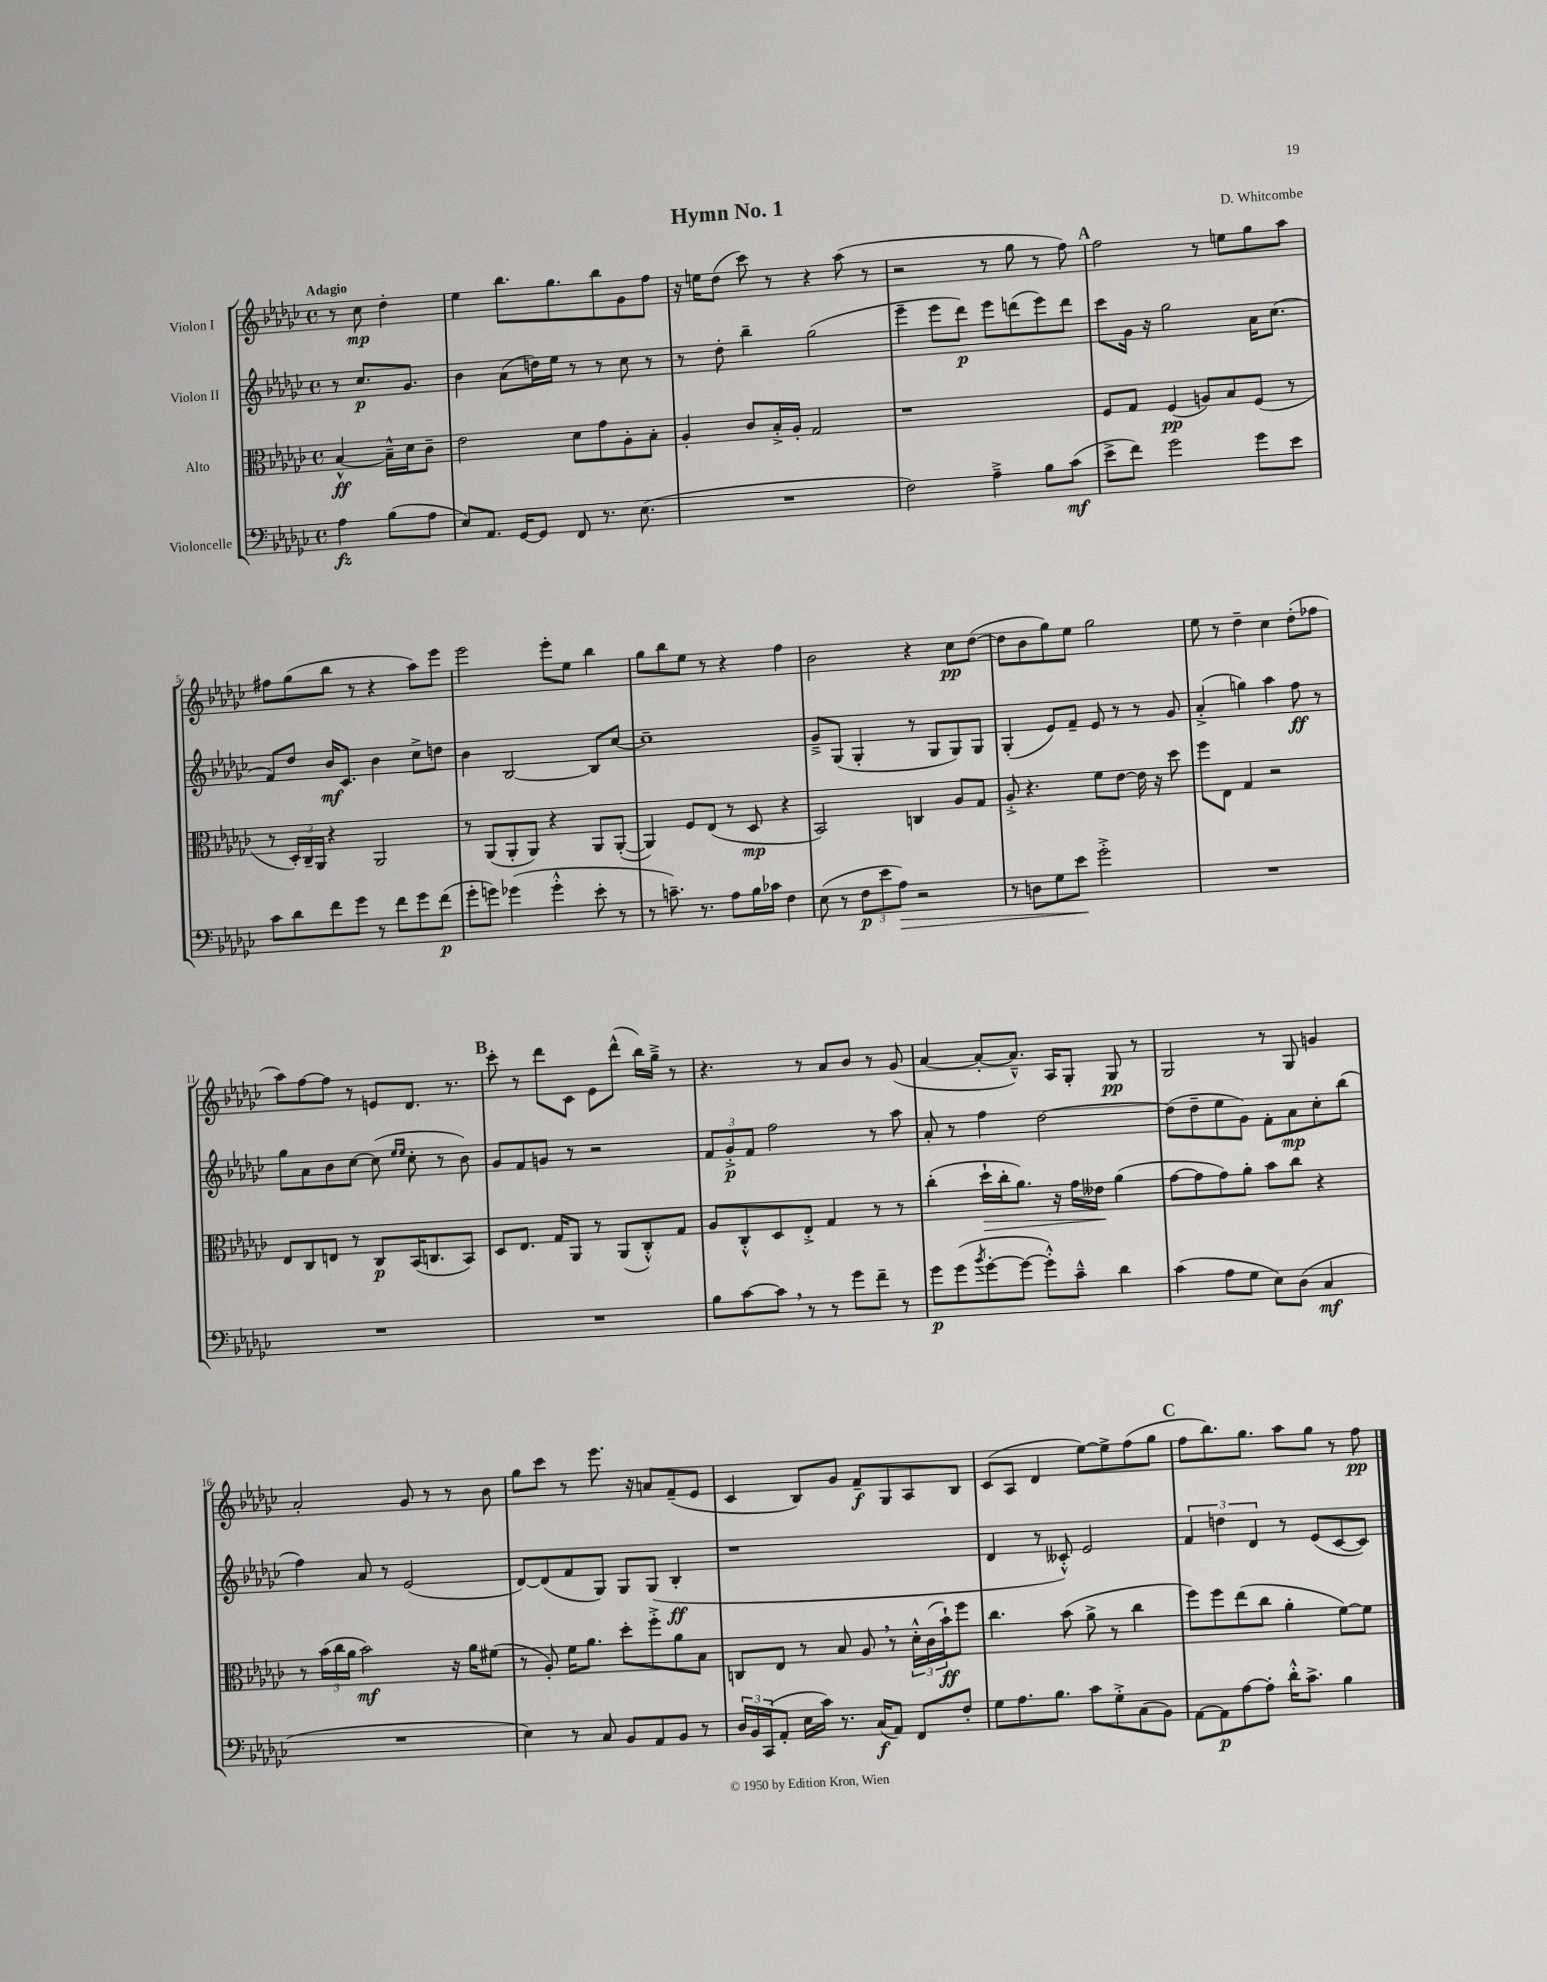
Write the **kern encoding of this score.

**kern	**kern	**kern	**kern
*staff4	*staff3	*staff2	*staff1
*clefF4	*clefC3	*clefG2	*clefG2
*k[b-e-a-d-g-c-]	*k[b-e-a-d-g-c-]	*k[b-e-a-d-g-c-]	*k[b-e-a-d-g-c-]
*M4/4	*M4/4	*M4/4	*M4/4
*met(c)	*met(c)	*met(c)	*met(c)
4A-\	[4B-^^/	8r	8r
.	.	8.cc-/L	8cc-\
(8B-\L	16B-~^^\]LL	.	4dd-'\
.	16d-\J	8.g-/J	.
8A-\J	8c-~\J	.	.
=	=	=	=
8E-/L)	2e-\	4b-\	4ee-\
8.AA-/J	.	.	.
.	.	(8a-\L	8.bb-\L
[16GG-/LK	.	.	.
8GG-/]J	.	16dd\L)	.
.	.	16ee-\JJ	8.gg-\
8FF/	8d-\L	8r	.
8.r	8g-\	8r	8bb-\
.	8A-'\	8cc-\	8g-\
(8.E-\	.	.	.
.	8B-'\J	8r	8ff\J
=	=	=	=
1r	4A-'/	8r	16r
.	.	.	16ee\LK
.	.	8dd-'\	(8dd-\J
.	8c-/L	4bb-~\	8ccc-\)
.	16B-'^/L	.	8r
.	16A-'/JJ	.	.
.	2G-/	(2gg-\	4r
.	.	.	(8aa-\
.	.	.	8r
=	=	=	=
2F\)	1r	4eee-~\	2r
.	.	8eee-\L	.
.	.	8ddd-\J)	.
4A-~^\	.	8eee-\L	8r
.	.	(8ddd\	8gg-\
8B-\L	.	8eee-\)	8r
(8c-\J	.	8ddd\J	8ff\)
=	=	=	=
8e-^\L	8F/L	8ccc-\L	2ff\
8f\J)	8G-/J	16g-\Jk	.
.	.	16r	.
2g-\	(4F/	2gg-\	.
.	8A/L)	.	8r
.	8B-/	.	8ee\L
8g-\L	(8F/J	16a-\LK	8gg-\
.	.	(8.cc-\J	.
8e-\J	8r	.	8aa-\J
=	=	=	=
8c-\L	8r	8f/L)	8ff#\L
8d-\	24D-'/LL)	8dd-/J	(8gg-\
.	24C-~/	.	.
.	24AA-/JJ	.	.
8f\	4r	16b-/LK	8bb-\J
.	.	8.c-/J	.
8g-\J	.	.	8r
8r	2AA-/	4b-\	4r
8f\L	.	.	.
8g-\	.	8cc-^\L	8aa-\L)
(8f\J	.	8dd\J	8eee-\J
=	=	=	=
8g-'\L	8r	4b-\	2eee-\
8g\J)	(8AA-/L	.	.
(4g-\	8AA-'/	[2B-/	.
.	8AA-/J)	.	.
4g-'^^\	4r	.	8eee-'\L
.	.	.	8ee-\J
8e-'\	8AA-/L	8B-/]L	4bb-\
8r	([8AA-'/J	[8cc-/J	.
=	=	=	=
8r	4AA-/])	1cc-~]	8gg-\L
8.c~\)	.	.	8bb-\
.	8F/L	.	8ee-\J
8.r	.	.	.
.	(8E-/J	.	8r
8A-\L	8r	.	4r
16B-\L	8D-/	.	.
16c-\JJ	.	.	.
4F\	4r	.	4ff\
=	=	=	=
(8E-\	2BB-/)	8g-~^/L	2b-\
8r	.	(8G-/J	.
12F\L	.	4G-'/	.
12e-\	.	.	.
12A-\J)	.	.	.
2r	4C/	8r	4r
.	.	8G-/L	.
.	8A-/L	8G-/)	8cc-\L
.	8G-/J	8G-/J	([8dd-\J
=	=	=	=
8r	8A-'^/	(4G-'/	8dd-\]L
8D\L	4.r	.	8b-\
8G-\	.	8e-/L)	8gg-\)
8e-\J	.	8f~/J	8ee-\J
2g-'^\	8f\L	8e-/	2gg-\
.	[8e-\J	8r	.
.	16e-\]	8r	.
.	16r	.	.
.	8dd-\	8g-/	.
=	=	=	=
1r	8ff\L	(4a-'^/	8ee-\
.	8E-\J	.	8r
.	4G-/	4gg\)	4dd-~\
.	2r	4aa-\	4cc-\
.	.	8ff\	(8dd-'\L
.	.	8r	8ff-\J
=	=	=	=
1r	8E-/L	8gg-\L	8aa-\L)
.	8C-/	8a-\	[8ff\
.	8E/J	8b-\	8ff\]J
.	8r	[8cc-\J	8r
.	8C-/L	(8cc-\]	8e/L
.	.	16qqee-/LL	.
.	.	16qqee-/JJ	.
.	(16BB-/K	8cc-'\	8.d-/J
.	8.C/	.	.
.	.	8r	.
.	.	.	8.r
.	8BB-/J)	8b-\)	.
=	=	=	=
1r	8D-/L	8g-/L	8ccc-'\
.	8.E-/J	8f/	8r
.	.	8g/J	8ddd-\L
.	16G-/LK	.	.
.	8AA-/J	8r	8c-\J
.	8r	2r	8e-\L
.	(8AA-/L	.	(8ddd-^^\J
.	8C-'^^/)	.	16bb-\LL)
.	.	.	16gg-~^\JJ
.	8G-/J	.	8r
=	=	=	=
8B-\L	8A-/L	12f/L	4.r
.	.	12g-'^/	.
[8c-\	8C-'^^/	.	.
.	.	12f/J	.
8c-\]J	8D-/	2ff\	.
8r	8E-'^/J	.	8r
8r	4G-/	.	8a-/L
8g-\L	.	.	8b-/J
8f~\J	8r	8r	8r
8r	8r	8aa-\	(8g-/
=	=	=	=
8g-\L	(4cc-'\	8a-'/	[4a-/
(8g-\	.	8r	.
8qb-/	.	.	.
[8g-'\	16dd-`\LL	4ff\	8a-'/_L
.	16cc-'\J	.	.
8g-\_J	8.a-\J)	.	8.a-~^^/]J)
8g-'^^\]L)	.	[2dd-\	.
.	16r	.	16A-/LK
8c-~^^\J	16g-\LL	.	8G-'/J
.	16e--\JJ	.	.
4d-\	(4a-\	.	8G-/
.	.	.	8r
=	=	=	=
(4c-\	[8g-\L	(8dd-\]L	2G-/
.	8g-\]	8dd-~\	.
8A-\L	8g-\)	8ee-\	.
8G-\J	8a-'\J	8g-\J)	.
8E-\L)	8b-\L	8f'\L	8r
(8D-\J	8cc-\J	8a-\	8G-/
4C-/	4r	8cc-'\	4g/
.	.	(8bb-\J	.
=	=	=	=
1r	8r	4ff\)	2a-'/
.	(24b-\LL	.	.
.	24cc-\	.	.
.	24a-\JJ	.	.
.	2b-\)	8a-/	.
.	.	8r	.
.	.	(2e-/	8g-/
.	.	.	8r
.	16r	.	8r
.	16a-\LK	.	.
.	(8f#\J	.	8b-\
=	=	=	=
4E-\)	8r	[8d-/L)	8gg-\L
.	8A-'/)	(8d-/]	8ccc-\J
8r	16f\LK	8f/	8r
.	8.a-\J	.	.
8C-/	.	8G-/J)	8.eee-\
8BB-/L	8dd-'\L	8G-/L	.
.	.	.	16r
8AA-/	8ff'^\	(8G-/J	8a/L
8BB-/J	8a-\	4B-'/	(8f~/
8r	8B-\J	.	8e-/J
=	=	=	=
24D-/LL	8C/L	1r	4c-/
24BB-/	.	.	.
(24CC-/J	.	.	.
8AA-'/J	8E-/J	.	.
16E-\LL	8r	.	8B-/L)
16c-\JJ)	.	.	.
8.r	8B-/	.	8g-/J
.	8A-/	.	8f~/L
(16C-/LK	.	.	.
8AA-/J)	8r	.	8G-/
8FF/L	24d-'^^\LL	.	8A-/
.	(24c-\	.	.
.	24b-`\J)	.	.
8F'/J	8ff\J	.	8B-/J
=	=	=	=
8G-\L	4.cc-\	4d-/	(8c-/L
8.A-\	.	.	8A-/J
.	.	8r	4d-/
8.B-\J	.	.	.
.	(8b-\	8c--'^^/)	.
8c-\L	8a-^\	2e-/	[8ee-\L)
8G-'^\	8r	.	8ee-^\]
(8C-\	4cc-\	.	(8ff\
8BB-\J)	.	.	8gg-\J
=	=	=	=
[8AA-\L	8ff\L)	6f/	8ff\L
8AA-\]	8ff\	.	8.bb-\)
.	.	6dd\	.
[8A-\	(8ee-\	.	.
.	.	.	8.gg-\J
.	.	6d-/	.
8A-'\]J	8cc-\J	.	.
16d-'^^\LK	4a-'\	8r	8aa-\L
8.c-^\J	.	.	.
.	.	(8e-/L	8gg-\J
4B-\	[8f\L)	[8c-/	8r
.	8f\]J	8c-/]J)	8ff\
==	==	==	==
*-	*-	*-	*-
